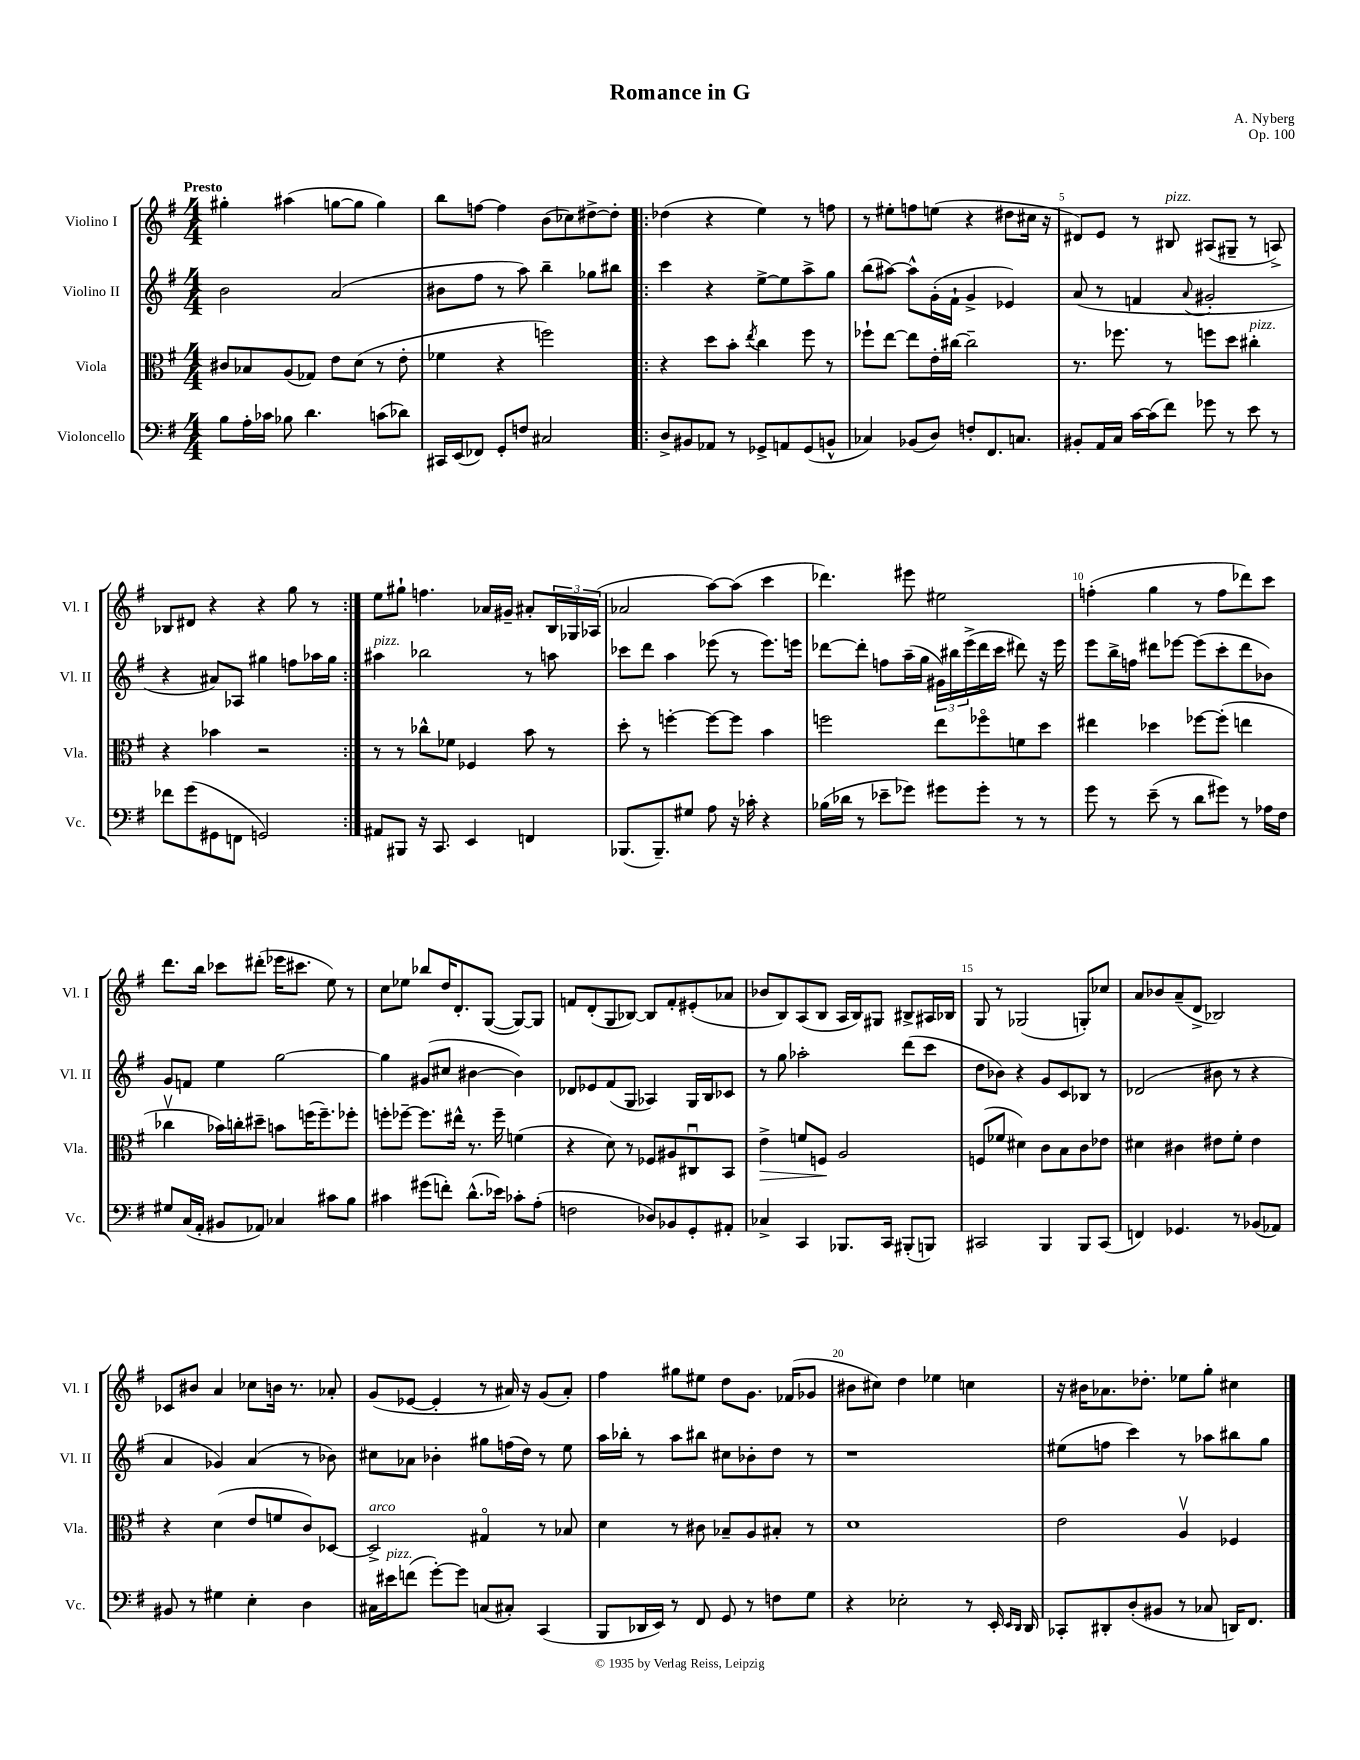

**kern	**kern	**dynam	**kern	**kern
*part4	*part3	*part3	*part2	*part1
*staff4	*staff3	*staff3	*staff2	*staff1
*I"Violoncello	*I"Viola	*	*I"Violino II	*I"Violino I
*I'Vc.	*I'Vla.	*	*I'Vl. II	*I'Vl. I
*clefF4	*clefC3	*	*clefG2	*clefG2
*k[f#]	*k[f#]	*	*k[f#]	*k[f#]
*M4/4	*M4/4	*	*M4/4	*M4/4
=1	=1	=1	=1	=1
!	!	!	!	!LO:TX:a:B:t=Presto
8B\L	8c#X/L	.	2b\	4gg#X'\
16A'\L	8B-X/	.	.	.
16c-X\JJ	.	.	.	.
8B-X\	(8A/	.	.	(4aa#X\
4.d\	8G-X/J)	.	.	.
.	8e\L	.	(2a/	[8ggn\L
.	(8d\J	.	.	8gg\J]
(8cn\L	8r	.	.	4gg\)
8d-X\J)	8e'\	.	.	.
=2	=2	=2	=2	=2
16CC#X/LL	4f-X\	.	8b#X\L	8bb\L
(16EE/J	.	.	.	.
8FF-X/J)	.	.	8ff#\J	[8ffn\J
8GG'/L	4r	.	8r	4ff\]
8Fn/J	.	.	8aa\)	.
2C#X/	2ffn\)	.	4bb~\	(8b\L
.	.	.	.	8cc-X\)
.	.	.	8gg-X\L	[8dd#X^\
.	.	.	8bb#X\J	8dd#'\J]
=3!|:	=3!|:	=3!|:	=3!|:	=3!|:
8D^/L	4r	.	4ccc\	(4dd-X\
8BB#X/	.	.	.	.
8AA-X/J	8dd\L	.	4r	4r
8r	8b'\J	.	.	.
.	8qee/	.	.	.
8GG-X^/L	4cc\	.	[8ee^\L	4ee\)
8AAn/	.	.	8ee\]	.
(8GG-/	8ff#\	.	8aa^\	8r
8BBn^^/J	8r	.	8gg\J	8ffn\
=4	=4	=4	=4	=4
4C-X/)	8ff-X`\L	.	(8bb\L	8r
.	[8ee\J	.	[8aa#X\J)	8ee#X'\L
(8BB-X/L	8ee\L]	.	8aa#^^\L]	8ffn\
8D/J)	16e'\L	.	(16g'\L	(8een\J
.	[16cc#X\JJ	.	16f#`\JJ	.
8Fn'/L	2cc#~\]	.	4g^/	4r
8.FF#/	.	.	.	.
.	.	.	4e-X/)	8dd#X\L
8.Cn/J	.	.	.	.
.	.	.	.	16cc#X\Jk
.	.	.	.	16r
=5	=5	=5	=5	=5
8BB#X'/L	8.r	.	(8a/	8d#X/L)
16AA/L	.	.	8r	8e/J
16C/JJ	8.ff-X\	.	.	.
[16c\LL	.	.	4fn/	8r
(16c\J]	.	.	.	.
!	!	!	!	!LO:TX:a:i:t=pizz.
8f#\J)	8r	.	.	8B#X/
.	.	.	8qqa/	.
8g-X\	8ffn\L	.	2g#X'/	(8A#X/L
8r	8dd\J	.	.	8G#X~/J
!	!LO:TX:a:i:t=pizz.	!	!	!
8e\	4cc#X'\	.	.	8r
8r	.	.	.	8An^/)
!!LO:LB:g=z
=6	=6	=6	=6	=6
8f-X\L	4r	.	4r	8B-X/L
(8g\	.	.	.	8d#X/J
8GG#X\	4b-X\	.	8a#X/L)	4r
8FFn\J	.	.	8A-X/J	.
2GGn/)	2r	.	4gg#X\	4r
.	.	.	8ffn\L	8gg\
.	.	.	16aa-X\L	8r
.	.	.	16gg#\JJ	.
=7:|!	=7:|!	=7:|!	=7:|!	=7:|!
!	!	!	!LO:TX:a:i:t=pizz.	!
8AA#X/L	8r	.	4aa#X\	8ee\L
8BBB#X/J	8r	.	.	8gg#X`\J
16r	8cc-X^^\L	.	2bb-X\	4.ffn\
8.CC/	.	.	.	.
.	8f-X\J	.	.	.
4EE/	4F-X/	.	.	.
.	.	.	.	16a-X/LL
.	.	.	.	16g#X~/JJ
4FFn/	8b\	.	8r	8a#X'/L
.	8r	.	8aan\	24B/L
.	.	.	.	24G-X/
.	.	.	.	(24A-X/JJ
=8	=8	=8	=8	=8
(8.BBB-X/L	8dd'\	.	8ccc-X\L	2a-X/
.	8r	.	8ddd\J	.
8.BBB-~/)	.	.	.	.
.	[4ffn'\	.	4aa\	.
8G#X/J	.	.	.	.
8A\	8ff\L_	.	(8eee-X\	[8aa\L)
16r	8ff\J]	.	8r	(8aa\J]
16c-X'\	.	.	.	.
4r	4b\	.	8.eee-\L)	4ccc\
.	.	.	16eeen\Jk	.
=9	=9	=9	=9	=9
(16B-X\LL	2ffn\	.	[8ddd-X\L	4.ddd-X\)
16d-X\JJ	.	.	.	.
8r	.	.	8ddd-'\J]	.
8e-X~\L	.	.	8ffn\L	.
8g-X\J)	.	.	(16aa~\L	8eee#X\
.	.	.	16gg\JJ	.
8g#X\L	8ee\L	.	24g#X\LL)	2ee#X\
.	.	.	24bb#X\	.
.	.	.	(24eee^\	.
8g#'\J	8ff-X\	.	16ddd-\	.
.	.	.	16ccc\JJ	.
8r	8fn\	.	8ddd#X\)	.
8r	8dd\J	.	16r	.
.	.	.	16eee\	.
=10	=10	=10	=10	=10
8g\	4ee#X\	.	8eee\L	(4ffn'\
8r	.	.	16bb^\L	.
.	.	.	16ffn\JJ	.
(8e~\	4dd-X\	.	8ddd#X\L	4gg\
8r	.	.	[8eee-X\J	.
8d\L	[8ff-X\L	.	(8eee-\L]	8r
8g#X\J)	(8ff-'\J]	.	8ccc'\	8ff\L
8r	4een\	.	8ddd#\	8ddd-X\)
16A-X\LL	.	.	8b-X\J)	8ccc\J
16F#\JJ	.	.	.	.
!!LO:LB:g=z
=11	=11	=11	=11	=11
8G#X/L	4cc-Xv\	.	8g/L	8.ddd\L
(16C/L	.	.	8fn/J	.
16AA'/JJ	.	.	.	16bb\Jk
8BB#X/L	16b-X\LL)	.	4ee\	8ccc-X\L
.	16ccn'\J	.	.	.
8AA-X/J)	8dd#X~\J	.	.	(8ddd#X'\J
4C-X/	8bn\L	.	[2gg\	16eee-X\KL
.	.	.	.	8.ccc#X\J
.	(16ffn\K	.	.	.
.	8.ff~\)	.	.	.
8c#X\L	.	.	.	8ee\)
8B\J	8ff-X'\J	.	.	8r
=12	=12	=12	=12	=12
4c#X\	8ffn'\L	.	4gg\]	8cc\L
.	[8ff-X~\J	.	.	8ee-X\J
(8g#X\L	8.ff-\L]	.	(8g#X/L	8bb-X/L
8fn'\J)	.	.	8cc#X/J	16dd/K
.	16ee#X^^\Jk	.	.	8.d'/
(8.d^^\L	8.r	.	[4b#X\	.
.	.	.	.	([8G/J
16e-X\Jk)	16ff-~\	.	.	.
8c-X'\L	(4fn\	.	4b#\])	8G/L_)
(8A'\J	.	.	.	8G/J]
=13	=13	=13	=13	=13
2Fn\	4r	.	8d-X/L	8fn/L
.	.	.	8e-X/	(8d'/
.	8d\)	.	(8f#/	8G/
.	8r	.	8G/J	[8B-X/J)
8D-X/L)	8F-X/L	.	4A-X/)	8B-/L]
8BB-X/	8A#X/	.	.	8f'/
8GG'/	8C#Xu/	.	16G/LL	(8e#X'/
.	.	.	16B/J	.
8AA#X'/J	8BB/J	.	8c-X/J	8a-X/J
=14	=14	=14	=14	=14
!	!	!LO:HP:b	!	!
4C-X^/	4e^\	>	8r	8b-X/L
.	.	.	8gg\	8B/)
4CC/	8fn/L	.	2aa-X'\	(8A/
.	8Fn/J	.	.	8B/J
8.BBB-X/L	2A/	]	.	16A/LL
.	.	.	.	16B/J)
.	.	.	.	8G#X/J
16CC/Jk	.	.	.	.
(8BBB#X'/L	.	.	(8ddd\L	8B#X^/L
8BBBn/J)	.	.	8ccc\J	16A#X/L
.	.	.	.	16B-X/JJ
=15	=15	=15	=15	=15
2CC#X/	(8Fn/L	.	8dd\L	8G/
.	8f-X/J	.	8b-X\J)	8r
.	4d#X\)	.	4r	(2G-X/
4BBB/	8c\L	.	8g/L	.
.	8B\	.	8c/	.
8BBB/L	8c\	.	8B-X/J	8Gn'/L)
(8CC#/J	8e-X\J	.	8r	8cc-X/J
=16	=16	=16	=16	=16
4FFn/)	4d#X\	.	(2d-X/	8a/L
.	.	.	.	8b-X/
4.GG-X/	4c#X\	.	.	(8a~/
.	.	.	.	8d^/J
.	8e#X\L	.	8b#X\	2B-X/)
8r	8f#'\J	.	8r	.
(8BB-X/L	4e#\	.	4r	.
8AA-X/J)	.	.	.	.
!!LO:LB:g=z
=17	=17	=17	=17	=17
8BB#X/	4r	.	4a/	8c-X/L
8r	.	.	.	8b#X/J
4G#X\	(4d\	.	4g-X/)	4a/
4E'\	8e/L	.	(4a/	8cc-X\L
.	8fn/	.	.	16bn\Jk
.	.	.	.	8.r
4D\	8c/)	.	8r	.
.	[8D-X/J	.	8b-X\)	8a-X'/
=18	=18	=18	=18	=18
!	!LO:TX:a:i:t=arco	!	!	!
16C#X\LL	2D-^/]	.	8cc#X\L	(8g/L
!LO:TX:a:i:t=pizz.	!	!	!	!
16e#X\J	.	.	.	.
(8fn\J	.	.	8a-X\J	[8e-X/J
[8g'\L)	.	.	4b-X'\	4e-'/]
8g\J]	.	.	.	.
(8Cn/L	4G#X/	.	8gg#X\L	8r
8C#X'/J)	.	.	(16ffn\L	16a#X/)
.	.	.	16dd\JJ)	16r
(4CC/	8r	.	8r	(8g/L
.	8B-X/	.	8ee\	8a#'/J)
=19	=19	=19	=19	=19
8BBB/L	4d\	.	16aa\LL	4ff#\
.	.	.	16bb-X'\JJ	.
16DD-X/L	.	.	8r	.
16EE/JJ)	.	.	.	.
8r	8r	.	8aa\L	8gg#X\L
8FF#/	8c#X\	.	8bb#X\J	8ee#X\J
8GG/	8B-X~/L	.	8cc#X\L	8dd\L
8r	8A/	.	8b-X'\	8.g\J
8Fn\L	8B#X'/J	.	8dd\J	.
.	.	.	.	(16f-X/KL
8G\J	8r	.	8r	8g-X/J
=20	=20	=20	=20	=20
4r	1d	.	1r	8b#X\L
.	.	.	.	8cc#X\J)
2E-X'\	.	.	.	4dd\
.	.	.	.	4ee-X\
8r	.	.	.	4ccn\
16EE'/	.	.	.	.
16qqEE/LL	.	.	.	.
16qqDD/JJ	.	.	.	.
16DD/	.	.	.	.
=21	=21	=21	=21	=21
8CC-X'/L	2e\	.	(8ee#X\L	16r
.	.	.	.	16b#X\KL
8DD#X'/	.	.	8ffn\J	8.a-X\
(8D'/	.	.	4ccc\)	.
.	.	.	.	8.dd-X'\J
8BB#X/J	.	.	.	.
8r	4Av/	.	8r	8ee-X\L
8C-X/	.	.	8aa-X\L	8gg'\J
16DDn/KL)	4F-X/	.	8bb#X\	4cc#X\
8.FF#/J	.	.	.	.
.	.	.	8gg\J	.
==	==	==	==	==
*-	*-	*-	*-	*-
